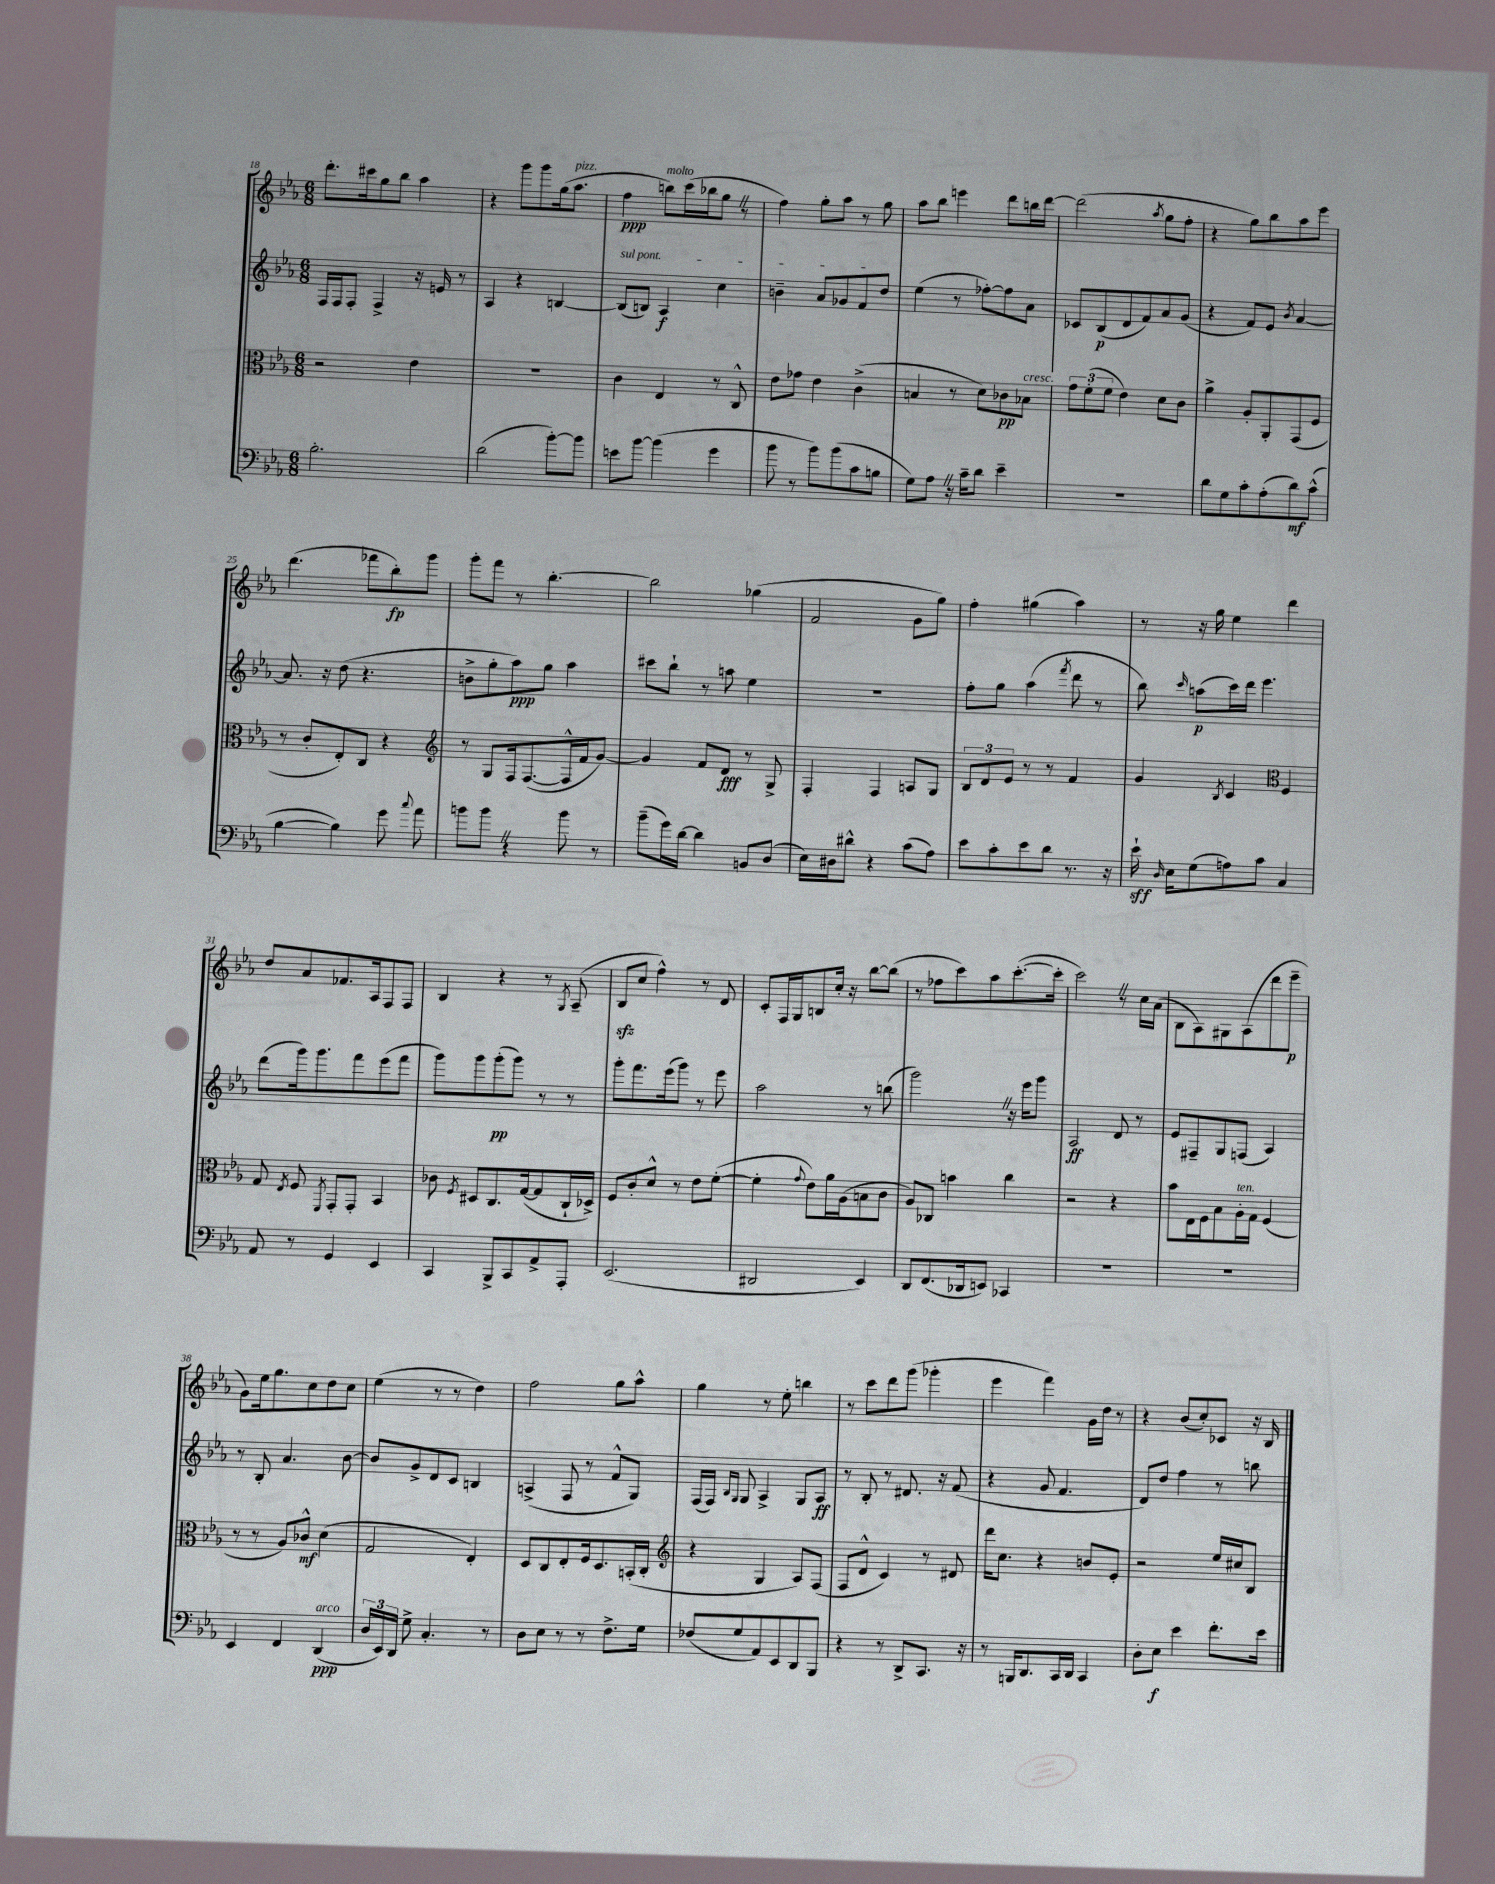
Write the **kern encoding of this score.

**kern	**kern	**kern	**kern
*staff4	*staff3	*staff2	*staff1
*clefF4	*clefC3	*clefG2	*clefG2
*k[b-e-a-]	*k[b-e-a-]	*k[b-e-a-]	*k[b-e-a-]
*M6/8	*M6/8	*M6/8	*M6/8
2.B-'	2r	16F	8.ddd'
.	.	16F	.
.	.	8F'	.
.	.	.	16ccc#
.	.	4F^	8gg
.	.	.	8bb-
.	4e-	16r	4aa-
.	.	16e	.
.	.	8r	.
=	=	=	=
(2d	2.r	4A-	4r
.	.	4r	8ggg
.	.	.	8ggg
[8b-')	.	[4B	(16gg
.	.	.	8.aa-
8b-]	.	.	.
=	=	=	=
8e	4c	(8B]	4ff
[8b-	.	8B)	.
(4b-]	4E-	4A-	8bb)
.	.	.	(16ccc
.	.	.	16bb-
4g	8r	4cc	8gg
.	8C^^	.	8r
=	=	=	=
8b-	8e-	4b~	4ff)
8r	8g-	.	.
8b-)	4e-	8a-	8gg'
(8b-	.	8g-	8aa-
8c	(4c^	8f	8r
8B	.	8dd	8gg
=	=	=	=
8G)	4B	(4ee-	8aa-
8A-	.	.	8bb-
16r	8r	8r	4eee
16c~	.	.	.
8d	8d)	[8ff-')	.
4e-~	8c-	8ff-]	8ddd
.	8B-	8a-	16bb
.	.	.	[16ddd
=	=	=	=
2.r	12g	8c-	(2ddd]
.	(12f'	.	.
.	.	(8B-	.
.	12f	.	.
.	4e-)	8d	.
.	.	8f)	.
.	.	.	8qaa-
.	8d	8a-	8gg
.	8c	(8g	8ff'
=	=	=	=
8d	4a-^	4r	4r
8G	.	.	.
8c'	8A-'	8f)	8gg)
(8A-'	8AA-'	8e-	8bb-
.	.	8qb-	.
8d)	(8GG	[4a-	8aa-
(8c^^	8F	.	8eee-
=	=	=	=
[4B-	8r	8.a-]	(4.ddd
.	8c'	.	.
.	.	16r	.
4B-])	8E-')	(8dd	.
.	8C	4.r	8fff-
8g	4r	.	8bb-')
8qqcc	.	.	.
8a-	.	.	8ggg
=	=	=	=
*	*clefG2	*	*
8b	8r	8b^	8ggg'
8b	8G	8gg'	8fff
4r	16F	8aa-)	8r
.	([8.F	.	.
.	.	8gg	[4.bb-'
8b	16F^^]	4aa-	.
.	16f	.	.
8r	[8g)	.	.
=	=	=	=
(8b-~	4g]	8ccc#	2bb-]
16g)	.	8bb-`	.
[16d	.	.	.
4d]	8f	8r	.
.	8d	8aa	.
8BB	8r	4ee-	(4gg-
(8D	8G^	.	.
=	=	=	=
16E-)	4F'	2.r	2f
16D#	.	.	.
8d#^^	.	.	.
4r	4F	.	.
(8c	8A	.	8g
8A-)	8G	.	8gg)
=	=	=	=
8e-	12B-	8ff'	4ff'
.	12d	.	.
8c'	.	8gg	.
.	12e-	.	.
8e-	8r	(4aa-	(4gg#
8d	8r	.	.
.	.	8qfff	.
8.r	4f	8ddd	4aa-)
.	.	8r	.
16r	.	.	.
=	=	=	=
16e-`	4g	8bb-)	8r
16qqD	.	.	.
16E-	.	.	.
.	.	16qqccc	.
(8G	.	(8aa	16r
.	.	.	16gg
.	8qB-	.	.
8A)	4c	16ccc)	4ee-
.	.	16ddd	.
8c	.	4.eee-	.
*	*clefC3	*	*
4C	4F	.	4ddd
=	=	=	=
8AA-	8G	(8ddd	8dd
.	8qE-	.	.
8r	8F	16ggg)	8a-
.	.	8.ggg	.
.	8qFF	.	.
4GG	8GG'	.	8.f-
.	8GG'	8fff	.
.	.	.	16A-
4EE-	4BB-	(8eee-	8F
.	.	8fff	8F
=	=	=	=
4CC	8c-	8ggg)	4B-
.	8qF	.	.
.	8D#	8ggg	.
8BBB-^	8.C	(8ggg'	4r
8CC	.	8ggg)	.
.	([16G	.	.
8AA-^	8G]	8r	8r
.	.	.	8qG
8AAA-'	16C`	8r	(8A-~
.	16D-^)	.	.
=	=	=	=
(2.EE-	8F	8ggg'	8B-
.	8c'	8.fff	8cc
.	8d^^	.	4ff^^)
.	.	(16eee-	.
.	8r	8ggg)	.
.	8e-	8r	8r
.	([8f'	8eee-	8d
=	=	=	=
2DD#	4f']	2aa-	8c'
.	.	.	16F
.	.	.	16G
.	8qqg	.	.
.	8e-)	.	8B
.	16a-	.	16cc'
.	(16A-	.	16r
4EE-)	8B	8r	[8bb-
.	8c	(8bb	(8bb-]
=	=	=	=
8DD	8A-)	2ggg)	8r
(8.FF	8C-	.	8ff-
.	4b	.	8ccc)
16DD-	.	.	.
8EE)	.	.	8aa-
4CC-	4cc	16r	([8.ccc'
.	.	16eee-	.
.	.	8ggg	.
.	.	.	16ccc']
=	=	=	=
2.r	2r	2A-	2ccc)
.	4r	8d	8r
.	.	8r	16cc
.	.	.	(16a-
=	=	=	=
2.r	8b-	8e-	8B-
.	16E-	8F#~	8A-)
.	16F	.	.
.	8B-	8G	8G#
.	16A-'	(8F	(8A-
.	16G	.	.
.	(4F	4A-)	8ddd
.	.	.	8eee-~
=	=	=	=
4EE-	8r	8r	8g)
.	8r	8B-'	16ee-
.	.	.	8.gg
4FF	8A-)	4.a-	.
.	8c-^^	.	8cc
(4DD	(4d	.	8dd
.	.	[8b-	8cc
=	=	=	=
24D	2G	8b-]	(4ee-
24EE-)	.	.	.
24DD	.	.	.
8G^	.	8g^	.
4.C'	.	8d	8r
.	.	8c	8r
.	4E-')	4B	4dd)
8r	.	.	.
=	=	=	=
8D	8D	(4A^	2ff
8E-	8C	.	.
8r	8E-'	8F	.
8r	16F	8r	.
.	8.D	.	.
8.F^	.	8f^^	8gg
.	(16BB'	8G)	8aa-^^
16G	16C'	.	.
=	=	=	=
*	*clefG2	*	*
(8F-	4r	(16F	4gg
.	.	16F)	.
.	.	16qqB-	.
.	.	16qqG	.
8G	.	8G	.
8AA-)	4G	4A-^	8r
8EE-	.	.	8ee-'
8DD	8A-)	8G	4bb
8BBB-	(8F	8A-	.
=	=	=	=
4r	8F	8r	8r
.	8d^^	8B-'	8ccc
8r	4c)	8r	8ddd
8DD^	.	8.d#	(8ggg
8.CC	8r	.	4ggg-'
.	.	16r	.
.	8d#	(8f	.
16r	.	.	.
=	=	=	=
8r	16ddd	4r	4eee-
.	8.cc	.	.
16BBB	.	.	.
8.DD	.	.	.
.	4r	8g	4fff)
16CC	.	4.f	.
16DD	.	.	.
4CC	8b	.	16g
.	.	.	16dd
.	8e-'	.	8r
=	=	=	=
8D'	2r	8d)	4r
8E-	.	8dd	.
4e-	.	4ff	(8b-
.	.	.	8cc')
8.f'	16ee-	8r	8c-
.	16cc#	.	.
.	8B-	8bb	16r
16e-	.	.	16B-
==	==	==	==
*-	*-	*-	*-
